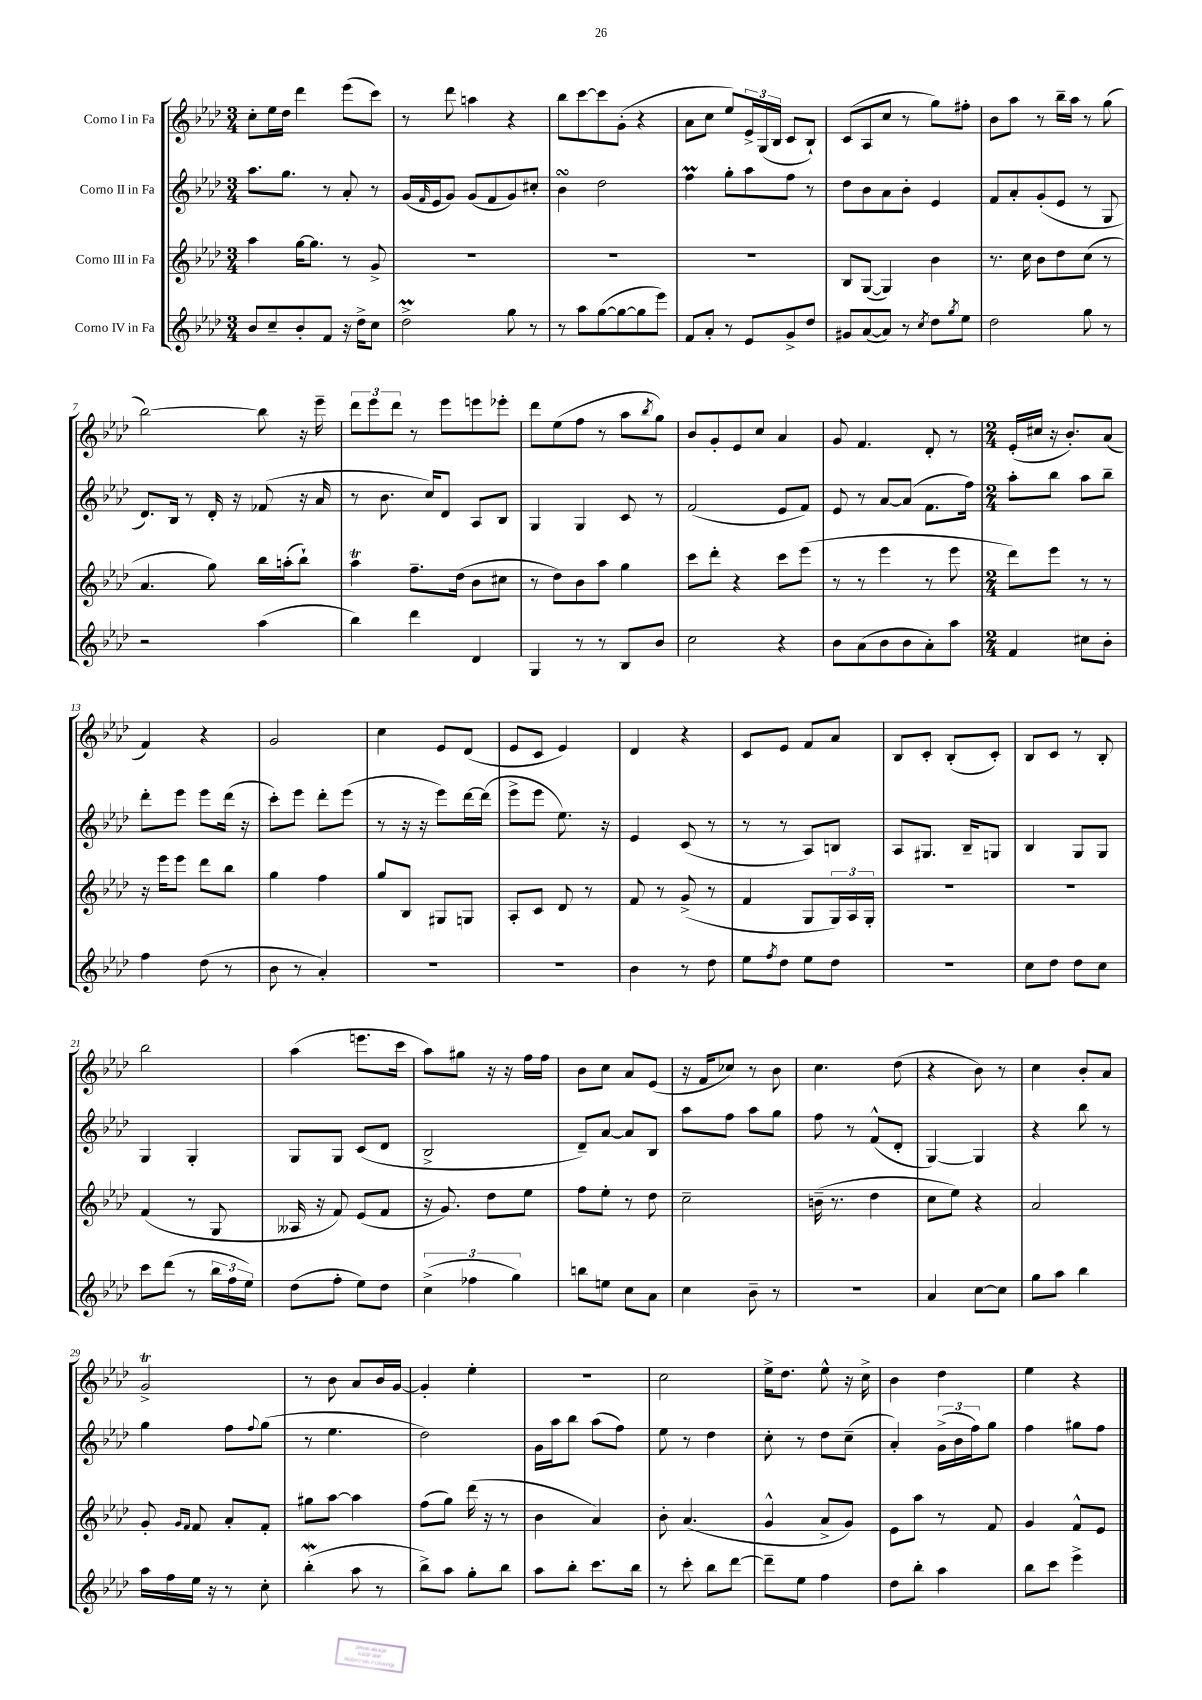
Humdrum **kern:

**kern	**kern	**kern	**kern
*part4	*part3	*part2	*part1
*staff4	*staff3	*staff2	*staff1
*I"Corno IV in Fa	*I"Corno III in Fa	*I"Corno II in Fa	*I"Corno I in Fa
*clefG2	*clefG2	*clefG2	*clefG2
*k[b-e-a-d-]	*k[b-e-a-d-]	*k[b-e-a-d-]	*k[b-e-a-d-]
*M3/4	*M3/4	*M3/4	*M3/4
=1	=1	=1	=1
8b-/L	4aa-\	8.aa-\L	8cc'\L
8cc~/	.	.	16ee-\L
.	.	8.gg\J	16dd-\JJ
8b-'/	[16gg\KL	.	4ddd-\
.	8.gg\J]	.	.
8f/J	.	8r	.
16r	8r	8a-'/	(8eee-\L
16dd-^\KL	.	.	.
8cc\J	8g^/	8r	8ccc\J)
=2	=2	=2	=2
2dd-M^\	2.r	(16g/LL	8r
.	.	16qqf/	.
.	.	16e-/J	.
.	.	8g/J)	8ddd-\
.	.	(8g/L	4aan\
.	.	8f/	.
8gg\	.	8g/)	4r
8r	.	8cc#X'/J	.
=3	=3	=3	=3
8r	2.r	4b-sSSS\	8bb-\L
8aa-\L	.	.	[8ccc\
([8gg\	.	2dd-\	8ccc\]
8gg\_	.	.	(8g'\J
8gg\]	.	.	4r
8eee-\J)	.	.	.
=4	=4	=4	=4
8f/L	2.r	4ffM\	8a-\L
8a-'/J	.	.	8cc\J
8r	.	8gg'\L	8ee-/L)
8e-/L	.	8aa-\	24e-^/L
.	.	.	(24G/
.	.	.	24B-/JJ
8g^/	.	8ff\J	8c/L
8dd-/J	.	8r	8B-`/J)
=5	=5	=5	=5
8g#X/L	8B-/L	8dd-\L	(8c/L
([8a-/	([8G/J	8b-\	8A-/
8a-/J])	4G/])	8a-\	8cc/J
8r	.	8b-'\J	8r
8qcc/	.	.	.
8dd-\L	4b-\	4e-/	8gg\L)
8qgg/	.	.	.
8ee-\J	.	.	8ff#X'\J
=6	=6	=6	=6
2dd-\	8.r	8f/L	8b-\L
.	.	8a-'/	8aa-\J
.	16cc\	.	.
.	8b-\L	(8g'/	8r
.	8dd-\	8e-/J	16bb-~\LL
.	.	.	16aa-\JJ
8gg\	(8cc\J	8r	8r
8r	8r	8G/	(8gg\
!!LO:LB:g=z
=7	=7	=7	=7
2r	4.a-/	8.d-/L)	[2bb-\)
.	.	16B-/Jk	.
.	.	8r	.
.	8gg\)	16d-'/	.
.	.	16r	.
(4aa-\	16bb-\LL	(8f-X/	8bb-\]
.	(16aan'\J	.	.
.	8bb-`\J)	16r	16r
.	.	16a-/	16eee-~\
=8	=8	=8	=8
4bb-\)	4aa-T\	8r	12ddd-\L
.	.	.	12eee-\
.	.	8.b-\	.
.	.	.	12ddd-\J
4ddd-\	8.ff~\L	.	8r
.	.	16cc/KL)	.
.	.	8d-/J	8eee-\L
.	(16dd-\Jk	.	.
4d-/	8b-\L	8A-/L	8eeen\
.	8cc#X\J	8B-/J	8eee-X'\J
=9	=9	=9	=9
4G/	8r	4G/	8ddd-\L
.	8dd-\L)	.	(8ee-\
8r	8b-\	4G/	8ff\J
8r	8aa-\J	.	8r
8B-/L	4gg\	8c/	8aa-\L
.	.	.	8qbb-/
8b-/J	.	8r	8gg\J)
=10	=10	=10	=10
2cc\	8ccc\L	(2f/	8b-/L
.	8ddd-'\J	.	8g'/
.	4r	.	8e-/
.	.	.	8cc/J
4r	8ccc\L	8e-/L	4a-/
.	(8eee-\J	8f/J)	.
=11	=11	=11	=11
8b-\L	8r	8e-/	8g/
(8a-\	8r	8r	4.f/
8b-\	4eee-\	[8a-/L	.
8b-\	.	(8a-/J]	.
8a-'\)	8r	8.f\L	8d-'/
8aa-\J	8eee-\	.	8r
.	.	16ff\Jk)	.
=12	=12	=12	=12
*M2/4	*M2/4	*M2/4	*M2/4
4f/	8ddd-\L)	8aa-'\L	(16e-'/LL
.	.	.	16cc#X/JJ
.	8eee-\J	8bb-\J	16r
.	.	.	8.b-'/L)
8cc#X\L	8r	8aa-\L	.
8b-'\J	8r	8bb-~\J	(8a-/J
!!LO:LB:g=z
=13	=13	=13	=13
4ff\	16r	8ddd-'\L	4f/)
.	16eee-\KL	.	.
.	8eee-\J	8eee-\J	.
(8dd-\	8ddd-\L	8eee-\L	4r
8r	8bb-\J	(16ddd-\Jk	.
.	.	16r	.
=14	=14	=14	=14
8b-\	4gg\	8ccc'\L)	2g/
8r	.	8eee-\J	.
4a-'/)	4ff\	8ddd-'\L	.
.	.	(8eee-\J	.
=15	=15	=15	=15
2r	8gg/L	8r	4cc\
.	8B-/J	16r	.
.	.	16r	.
.	8G#X/L	8eee-\L)	8e-/L
.	8Gn/J	[16ddd-\L	(8d-/J
.	.	(16ddd-\JJ]	.
=16	=16	=16	=16
2r	8A-'/L	8eee-^\L	8e-/L
.	8c/J	8eee-\J	8c/J
.	8d-/	8.ee-\)	4e-/)
.	8r	.	.
.	.	16r	.
=17	=17	=17	=17
4b-\	8f/	4e-/	4d-/
.	8r	.	.
8r	(8g^/	(8c/	4r
8dd-\	8r	8r	.
=18	=18	=18	=18
8ee-\L	4f/	8r	8c/L
8qff/	.	.	.
8dd-\J	.	8r	8e-/J
8ee-\L	8G/L	8A-/L)	8f/L
8dd-\J	24G/L)	8Bn/J	8a-/J
.	24A-/	.	.
.	24G'/JJ	.	.
=19	=19	=19	=19
2r	2r	8A-/L	8B-/L
.	.	8.G#X/J	8c'/J
.	.	.	(8B-'/L
.	.	16B-~/KL	.
.	.	8Gn/J	8c'/J)
=20	=20	=20	=20
8cc\L	2r	4B-/	8B-/L
8dd-\J	.	.	8c/J
8dd-\L	.	8G/L	8r
8cc\J	.	8G/J	8B-'/
!!LO:LB:g=z
=21	=21	=21	=21
8ccc\L	(4f/	4G/	2bb-\
(8ddd-\J	.	.	.
8r	8r	4G'/	.
24bb-\LL	8G/	.	.
24ff\	.	.	.
24ee-\JJ)	.	.	.
=22	=22	=22	=22
(8dd-\L	16A--X/	8G/L	(4aa-\
.	16r	.	.
8ff'\J	8f/)	8G/J	.
8ee-\L)	(8e-/L	(8c/L	8.eeen\L
8dd-\J	8f/J	8d-/J	.
.	.	.	16ccc\Jk
=23	=23	=23	=23
(6cc^\	16r	2B-^/	8aa-\L)
.	8.g/)	.	.
.	.	.	8gg#X\J
6ff-X\	.	.	.
.	8dd-\L	.	16r
.	.	.	16r
6gg\)	.	.	.
.	8ee-\J	.	16ff\LL
.	.	.	16ff\JJ
=24	=24	=24	=24
8bbn\L	8ff\L	8d-~/L)	8b-\L
8een\J	8ee-'\J	[8a-/J	8cc\J
8cc\L	8r	8a-/L]	8a-/L
8a-\J	8dd-\	8B-/J	(8e-/J
=25	=25	=25	=25
4cc\	2cc~\	8aa-\L	16r
.	.	.	16f/KL
.	.	8ff\J	8cc-X/J)
8b-~\	.	8aa-\L	8r
8r	.	8gg\J	8b-\
=26	=26	=26	=26
2r	(16bn~\	8ff\	4.cc\
.	8.r	.	.
.	.	8r	.
.	4dd-\	(8f^^/L	.
.	.	8d-'/J	(8dd-\
=27	=27	=27	=27
4a-/	8cc\L	[4G/)	4r
.	8ee-\J)	.	.
[8cc\L	4r	4G/]	8b-\)
8cc\J]	.	.	8r
=28	=28	=28	=28
8gg\L	2a-/	4r	4cc\
8aa-\J	.	.	.
4bb-\	.	8bb-\	8b-'/L
.	.	8r	8a-/J
!!LO:LB:g=z
=29	=29	=29	=29
16aa-\LL	8g'/	4gg\	2gt^/
16ff\	.	.	.
.	16qqg/LL	.	.
.	16qqf/JJ	.	.
16ee-\JJ	8f/	.	.
16r	.	.	.
8r	8a-'/L	8ff\L	.
.	.	8qqff/	.
8cc'\	8f'/J	(8gg\J	.
=30	=30	=30	=30
(4bb-W'\	8gg#X\L	8r	8r
.	[8aa-\J	4.ee-\	8b-\
8aa-\	4aa-\]	.	8a-/L
8r	.	.	16b-/L
.	.	.	[16g/JJ
=31	=31	=31	=31
8bb-^\L)	(8ff\L	2dd-\)	4g'/]
8aa-\J	8gg\J)	.	.
8gg'\L	(16ddd-\	.	4ee-'\
.	16r	.	.
8bb-\J	8r	.	.
=32	=32	=32	=32
8aa-\L	4b-\	16g\LL	2r
.	.	16aa-\J	.
8bb-'\J	.	8bb-\J	.
8.ccc\L	4a-/)	(8aa-\L	.
.	.	8ff\J)	.
16bb-\Jk	.	.	.
=33	=33	=33	=33
8r	8b-'\	8ee-\	2cc\
8ccc'\	(4.a-/	8r	.
8bb-\L	.	4dd-\	.
[8ddd-\J	.	.	.
=34	=34	=34	=34
8ddd-~\L]	4g^^/	8cc'\	16ee-^\KL
.	.	.	8.dd-\J
8ee-\J	.	8r	.
4ff\	8a-^/L	8dd-\L	8ee-^^\
.	8g/J)	(8cc~\J	16r
.	.	.	16cc^\
=35	=35	=35	=35
8dd-\L	8e-\L	4a-'/)	4b-\
8bb-'\J	8aa-\J	.	.
4aa-\	8r	(24g^\LL	4dd-\
.	.	24b-\	.
.	.	24ff\J)	.
.	8f/	8gg\J	.
=36	=36	=36	=36
8bb-\L	4g/	4ff\	4ee-\
8ccc\J	.	.	.
4eee-^\	8f^^/L	8gg#X\L	4r
.	8e-/J	8ff\J	.
==	==	==	==
*-	*-	*-	*-
